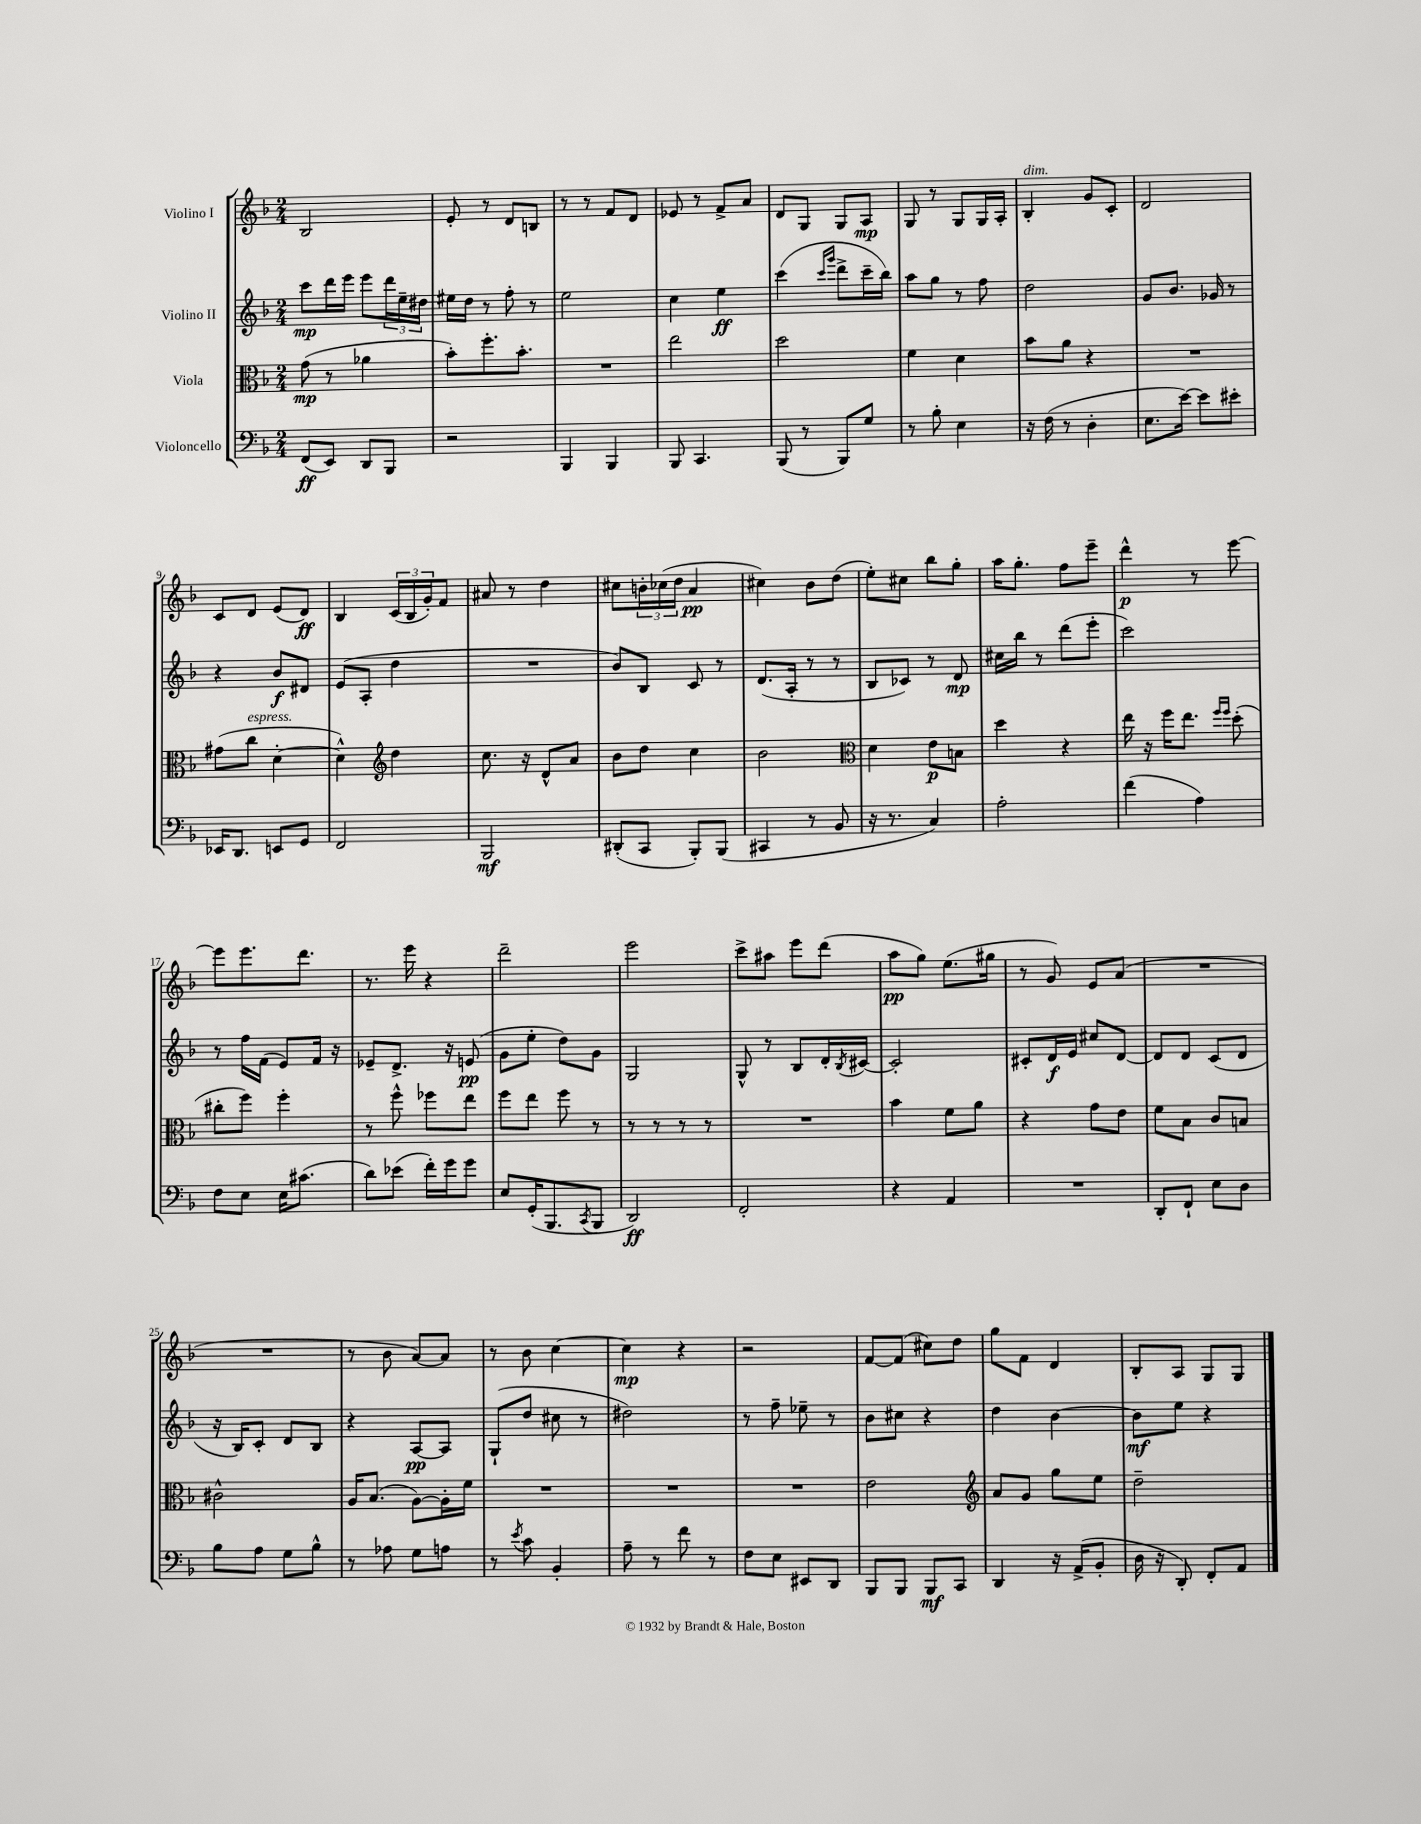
<<
\new StaffGroup <<
\new Staff = "s0" \with { instrumentName = "Violino I" } {
    \clef treble \key f \major \numericTimeSignature \time 2/4
    bes2 |
    e'8-. r8 d'8 b8 |
    r8 r8 f'8 d'8 |
    ees'8 r8 f'8-> a'8 |
    d'8 g8 g8 a8\mp |
    g8 r8 g8 g16 a16-. |
    bes4-.^\markup { \italic "dim." } g'8 c'8-. |
    d'2 |
    c'8 d'8 e'8( d'8\ff) |
    bes4 \tuplet 3/2 { c'16( bes16 g'16-.) } f'8 |
    ais'8 r8 d''4 |
    cis''8 \tuplet 3/2 { b'16-. ces''16( d''16 } a'4\pp |
    cis''4) bes'8 d''8( |
    e''8-.) cis''8 bes''8 g''8-. |
    a''16 g''8.-. f''8 e'''8-- |
    d'''4-^\p r8 e'''8~ |
    e'''8 e'''8. d'''8. |
    r8. e'''16 r4 |
    d'''2-- |
    e'''2 |
    c'''8-> ais''8 e'''8 d'''8( |
    a''8\pp g''8) e''8.( gis''16 |
    r8 g'8) e'8 a'8( |
    R2 |
    R2 |
    r8 bes'8 a'8~) a'8 |
    r8 bes'8 c''4~ |
    c''4\mp r4 |
    r2 |
    f'8~ f'8( cis''8) d''8 |
    g''8 f'8 d'4 |
    bes8-. a8 g8 g8 \bar "|." |
}
\new Staff = "s1" \with { instrumentName = "Violino II" } {
    \clef treble \key f \major \numericTimeSignature \time 2/4
    c'''8\mp d'''16 e'''16 e'''8 \tuplet 3/2 { d'''16 e''16-- dis''16 } |
    eis''16 d''16 r8 f''8-. r8 |
    e''2 |
    c''4 e''4\ff |
    c'''4( \grace { c'''16 g'''16 } d'''8-> c'''16-- bes''16) |
    a''8 g''8 r8 f''8 |
    d''2 |
    g'8 bes'8. ges'16 r8 |
    r4 bes'8\f dis'8 |
    e'8( a8-. d''4 |
    R2 |
    bes'8) bes8 c'8 r8 |
    d'8.( a16-. r8 r8 |
    bes8 ces'8) r8 d'8\mp |
    cis''16 bes''16 r8 d'''8( e'''8-. |
    c'''2) |
    r8 f''16 f'16( e'8) f'16 r16 |
    ees'8-- d'8.-> r16 e'8\pp( |
    g'8 e''8-. d''8) g'8 |
    g2 |
    g8-^ r8 bes8 d'16-. \acciaccatura { bes8 } cis'16~ |
    cis'2-. |
    cis'8-. d'16\f e'16 cis''8 d'8~ |
    d'8 d'8 c'8( d'8 |
    r16 bes16) c'8-. d'8 bes8 |
    r4 a8~\pp a8 |
    g8-!( d''8 cis''8 r8 |
    dis''2) |
    r8 f''8-- ees''8-- r8 |
    bes'8 cis''8 r4 |
    d''4 bes'4~ |
    bes'8\mf e''8 r4 \bar "|." |
}
\new Staff = "s2" \with { instrumentName = "Viola" } {
    \clef alto \key f \major \numericTimeSignature \time 2/4
    g'8\mp( r8 aes'4 |
    bes'8-.) f''8.-. bes'8.-. |
    R2 |
    e''2 |
    d''2 |
    f'4 d'4 |
    bes'8 a'8 r4 |
    R2 |
    gis'8( c''8^\markup { \italic "espress." } d'4~-. |
    d'4-^) \clef treble d''4 |
    c''8. r16 d'8-^ a'8 |
    bes'8 d''8 c''4 |
    bes'2 |
    \clef alto d'4 e'8\p b8 |
    d''4 r4 |
    e''16 r16 f''16 e''8. \grace { f''16 f''16 } d''8-.( |
    cis''8-. f''8) f''4-. |
    r8 f''8-^ fes''8 e''8 |
    f''8 e''8 f''8 r8 |
    r8 r8 r8 r8 |
    R2 |
    bes'4 f'8 a'8 |
    r4 g'8 e'8 |
    f'8 bes8 c'8 b8 |
    cis'2-^ |
    a16 bes8.( a8~) a16-. f'16 |
    R2 |
    R2 |
    R2 |
    e'2 |
    \clef treble a'8 g'8 g''8 e''8 |
    d''2-- \bar "|." |
}
\new Staff = "s3" \with { instrumentName = "Violoncello" } {
    \clef bass \key f \major \numericTimeSignature \time 2/4
    f,8\ff( e,8) d,8 bes,,8 |
    r2 |
    bes,,4 bes,,4 |
    bes,,8 c,4. |
    bes,,8( r8 bes,,8) g8 |
    r8 bes8-. e4 |
    r16 f16( r8 d4-. |
    e8. e'16~) e'8 eis'8-. |
    ees,16 d,8. e,8 g,8 |
    f,2 |
    bes,,2\mf |
    dis,8-.( c,8 bes,,8-.) bes,,8( |
    cis,4 r8 bes,8 |
    r16 r8. c4) |
    a2-. |
    f'4( a4) |
    f8 e8 e16 cis'8.( |
    d'8) ees'8( f'16-.) g'16 g'8 |
    e8 g,16-.( bes,,8. \acciaccatura { c,8 } bes,,8 |
    d,2\ff) |
    f,2-. |
    r4 a,4 |
    R2 |
    d,8-. f,8-! e8 d8 |
    bes8 a8 g8 bes8-^ |
    r8 aes8 g8 a8 |
    r8 \acciaccatura { e'8 } c'8 bes,4-. |
    a8-- r8 f'8 r8 |
    f8 e8 eis,8 d,8 |
    bes,,8 bes,,8 bes,,8\mf c,8 |
    d,4 r16 a,16->( bes,8-. |
    d16 r16 d,8-.) f,8-. a,8 \bar "|." |
}
>>
>>
